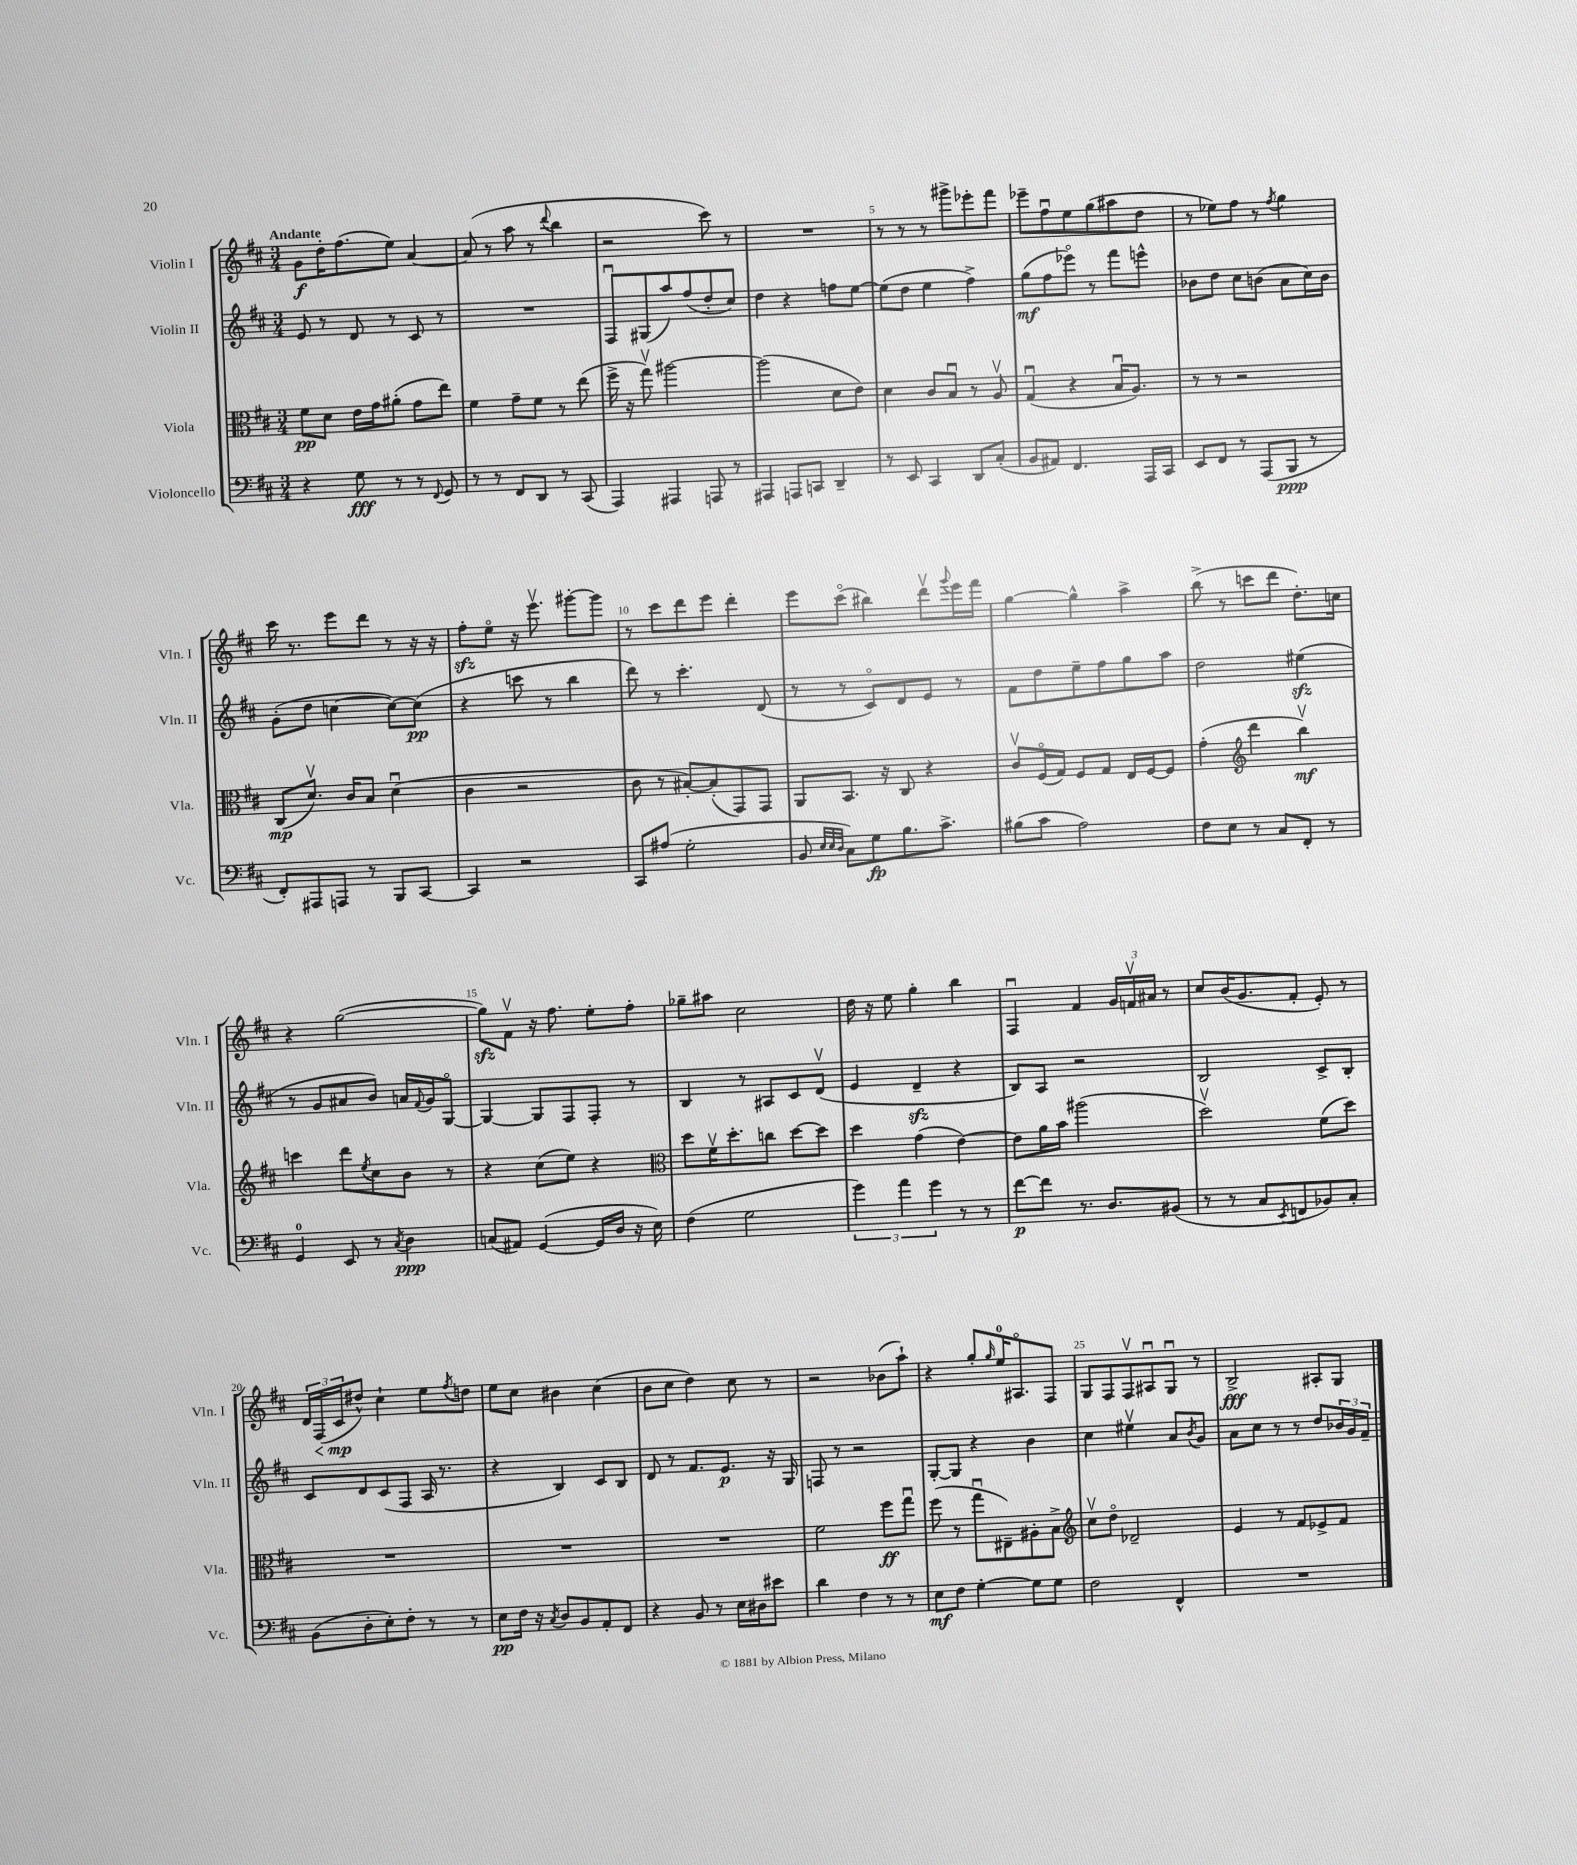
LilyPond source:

<<
\new StaffGroup <<
\new Staff = "s0" \with { instrumentName = "Violin I" shortInstrumentName = "Vln. I" } {
    \clef treble \key d \major \numericTimeSignature \time 3/4 \tempo "Andante"
    g'8\f d''16-. fis''8.( e''8) a'4~ |
    a'8( r8 a''8 r8 \appoggiatura { d'''8 } b''4 |
    r2 cis'''8) r8 |
    R2. |
    r8 r8 r8 gis'''8-> ees'''8-. fis'''8 |
    ees'''8-- fis''8\downbow e''8 g''8( ais''8 d''8 |
    r8 ees''8) fis''8 r8 \acciaccatura { fis''8 } g''4 |
    cis'''16 r8. e'''8 d'''8 r8 r16 r16 |
    fis''8-.\sfz e''8\flageolet r16 e'''8.\upbow gis'''8~-. gis'''8 |
    r8 cis'''8 d'''8 e'''8 d'''4-. |
    e'''8 cis'''8\flageolet( bis''4) d'''8\upbow \appoggiatura { g'''8 } e'''16 fis'''16 |
    g''4~ g''4-^ a''4-> |
    b''8->( r8 c'''8 d'''8 d''8.-.) c''16 |
    r4 g''2~( |
    g''8\sfz) fis'8\upbow r16 fis''8. e''8-. fis''8-. |
    ges''8-- ais''8 cis''2 |
    d''16 r16 e''8 g''4-. b''4 |
    fis4\downbow fis'4 \tuplet 3/2 { g'16 f'16\upbow ais'16 } r8 |
    cis''8 b'16( g'8. fis'8-. e'8-.) r8 |
    \tuplet 3/2 { d'16 fis16\<( cis'16\mp\! } dis''8-^) cis''4-! e''8 \acciaccatura { fis''8 } d''8 |
    e''8 cis''8 bis'4 cis''4( |
    b'8 cis''8 d''4) cis''8 r8 |
    r2 bes'8( a''8-!) |
    r4 g''8-. \grace { g''16 } e''16-0 ais8.\flageolet fis8 |
    g8 fis8 fis8\upbow ais8\downbow g8\downbow r8 |
    b2->\fff ais8-. g8 \bar "|." |
}
\new Staff = "s1" \with { instrumentName = "Violin II" shortInstrumentName = "Vln. II" } {
    \clef treble \key d \major \numericTimeSignature \time 3/4
    e'8 r8 d'8 r8 cis'8 r8 |
    R2. |
    fis8\downbow gis8( a''8) fis''8( d''8-. cis''8) |
    d''4 r4 f''8 e''8~ |
    e''8( d''8 e''4 fis''4->) |
    g''8\mf( fis''8 ees'''8\flageolet) r8 fis'''8 e'''8-^ |
    bes'8 d''8 cis''8 b'8( a'8 cis''16) b'16 |
    g'8-.( d''8 c''4~ c''8~) c''8\pp( |
    r4 c'''8 r8 b''4 |
    d'''8) r8 cis'''4.-. d'8( |
    r8 r8 cis'8\flageolet) d'8 e'8 r8 |
    fis'8 d''8 e''8-- fis''8 g''8 a''8 |
    d''2 eis''4\sfz( |
    r8 g'8 ais'8 b'8) a'16 \appoggiatura { fis'8 } g'16 g8~\flageolet |
    g4~ g8 fis8 fis8-. r8 |
    b4 r8 ais8 cis'8 d'8\upbow( |
    e'4 d'4--\sfz r4 |
    b8) a8 r2 |
    b2 cis'8-> b8-. |
    cis'8 d'8 cis'8( fis8 a16 r8. |
    r4 b4) cis'8 b8 |
    d'8 r8 fis'8. e'8.\p r16 g16 |
    f8 r8 r2 |
    g8~-. g8 r4 b'4 |
    cis''4 eis''4\upbow a'8 \acciaccatura { b'8 } g'8 |
    a'8 cis''8 r8 r8 d''8 \tuplet 3/2 { bes'16 g'16 fis'16-- } \bar "|." |
}
\new Staff = "s2" \with { instrumentName = "Viola" shortInstrumentName = "Vla." } {
    \clef alto \key d \major \numericTimeSignature \time 3/4
    fis'8\pp d'8 e'16 g'16 ais'8-.( g'8 e''8) |
    fis'4 g'8-- fis'8 r8 e''8( |
    fis''16-> r16 g''8\upbow) ais''2~ |
    ais''2( d'8 e'8) |
    d'4 cis'8 b8\downbow r8 a8\upbow |
    g4\downbow( r4 b16\downbow a8.) |
    r8 r8 r2 |
    cis8\mp( d'8.\upbow) cis'16 b8 d'4\downbow( |
    cis'4 r2 |
    cis'8 r8 bis8~-.) bis8-.( g,8) g,8 |
    a,8 b,8. r16 cis8 r4 |
    cis'8\upbow fis16\flageolet( g16) fis8 g8 e16 fis16~ fis8 |
    g'4-.( \clef treble d'''4 b''4\upbow\mf) |
    c'''4 d'''8 \acciaccatura { e''8 } cis''8 b'8 r8 |
    r4 cis''8( e''8) r4 |
    \clef alto d''8 fis'16\upbow d''8.-. c''8 d''8~ d''8 |
    d''4 g'4( e'4~) |
    e'8 a'16 b'16 ais''2( |
    d''2\upbow) fis'8( d''8) |
    R2. |
    R2. |
    R2. |
    fis'2 fis''8\ff g''8\downbow |
    fis''8( r8 g''8\downbow eis8--) ais8-. b8-> |
    \clef treble cis''8\upbow d''8\flageolet des'2-- |
    e'4 r8 fis'8 ees'8-> fis'8 \bar "|." |
}
\new Staff = "s3" \with { instrumentName = "Violoncello" shortInstrumentName = "Vc." } {
    \clef bass \key d \major \numericTimeSignature \time 3/4
    r4 g8\fff r8 r8 \appoggiatura { fis,8 } g,8 |
    r8 r8 fis,8 d,8 r8 cis,8( |
    a,,4) ais,,4 a,,8 r8 |
    ais,,4 a,,8 c,8 d,4-- |
    r8 e,8 cis,4 d,8 cis8-.( |
    b,8 ais,8) fis,4. a,,16 cis,16 |
    e,8 fis,8 r8 a,,8( b,,8\ppp r8 |
    fis,8-.) ais,,8 a,,8 r8 b,,8 cis,8~ |
    cis,4 r2 |
    cis,8 ais8( g2-. |
    b,8 \grace { e32 e32 d32 } cis8) g8\fp b8. cis'8.-> |
    bis8( cis'8 a2) |
    fis8 e8 r8 cis8 fis,8-. r8 |
    g,4-0 e,8 r8 \acciaccatura { cis8 } d4\ppp |
    c8( ais,8) g,4~( g,16 d16 r16 e16) |
    fis4( g2 |
    \tuplet 3/2 { g'4) a'4 g'4 } r8 r8 |
    fis'8~\p fis'8 r8. d8. bis,8( |
    r8 r8 cis8 \acciaccatura { e,8 } f,8 bes,8) cis8-. |
    b,8( d8-. e8-.) fis8-. r8 r8 |
    e8\pp fis16 r16 \acciaccatura { cis8 } d8 b,8 a,8-. fis,8 |
    r4 b,8 r8 e16 dis16 eis'8 |
    d'4 fis4 r8 r8 |
    e8\mf fis8 g4~-. g8 g8 |
    fis2 fis,4-^ |
    R2. \bar "|." |
}
>>
>>
\layout { \context { \Score \override BarNumber.break-visibility = ##(#f #t #t) barNumberVisibility = #(every-nth-bar-number-visible 5) } }
